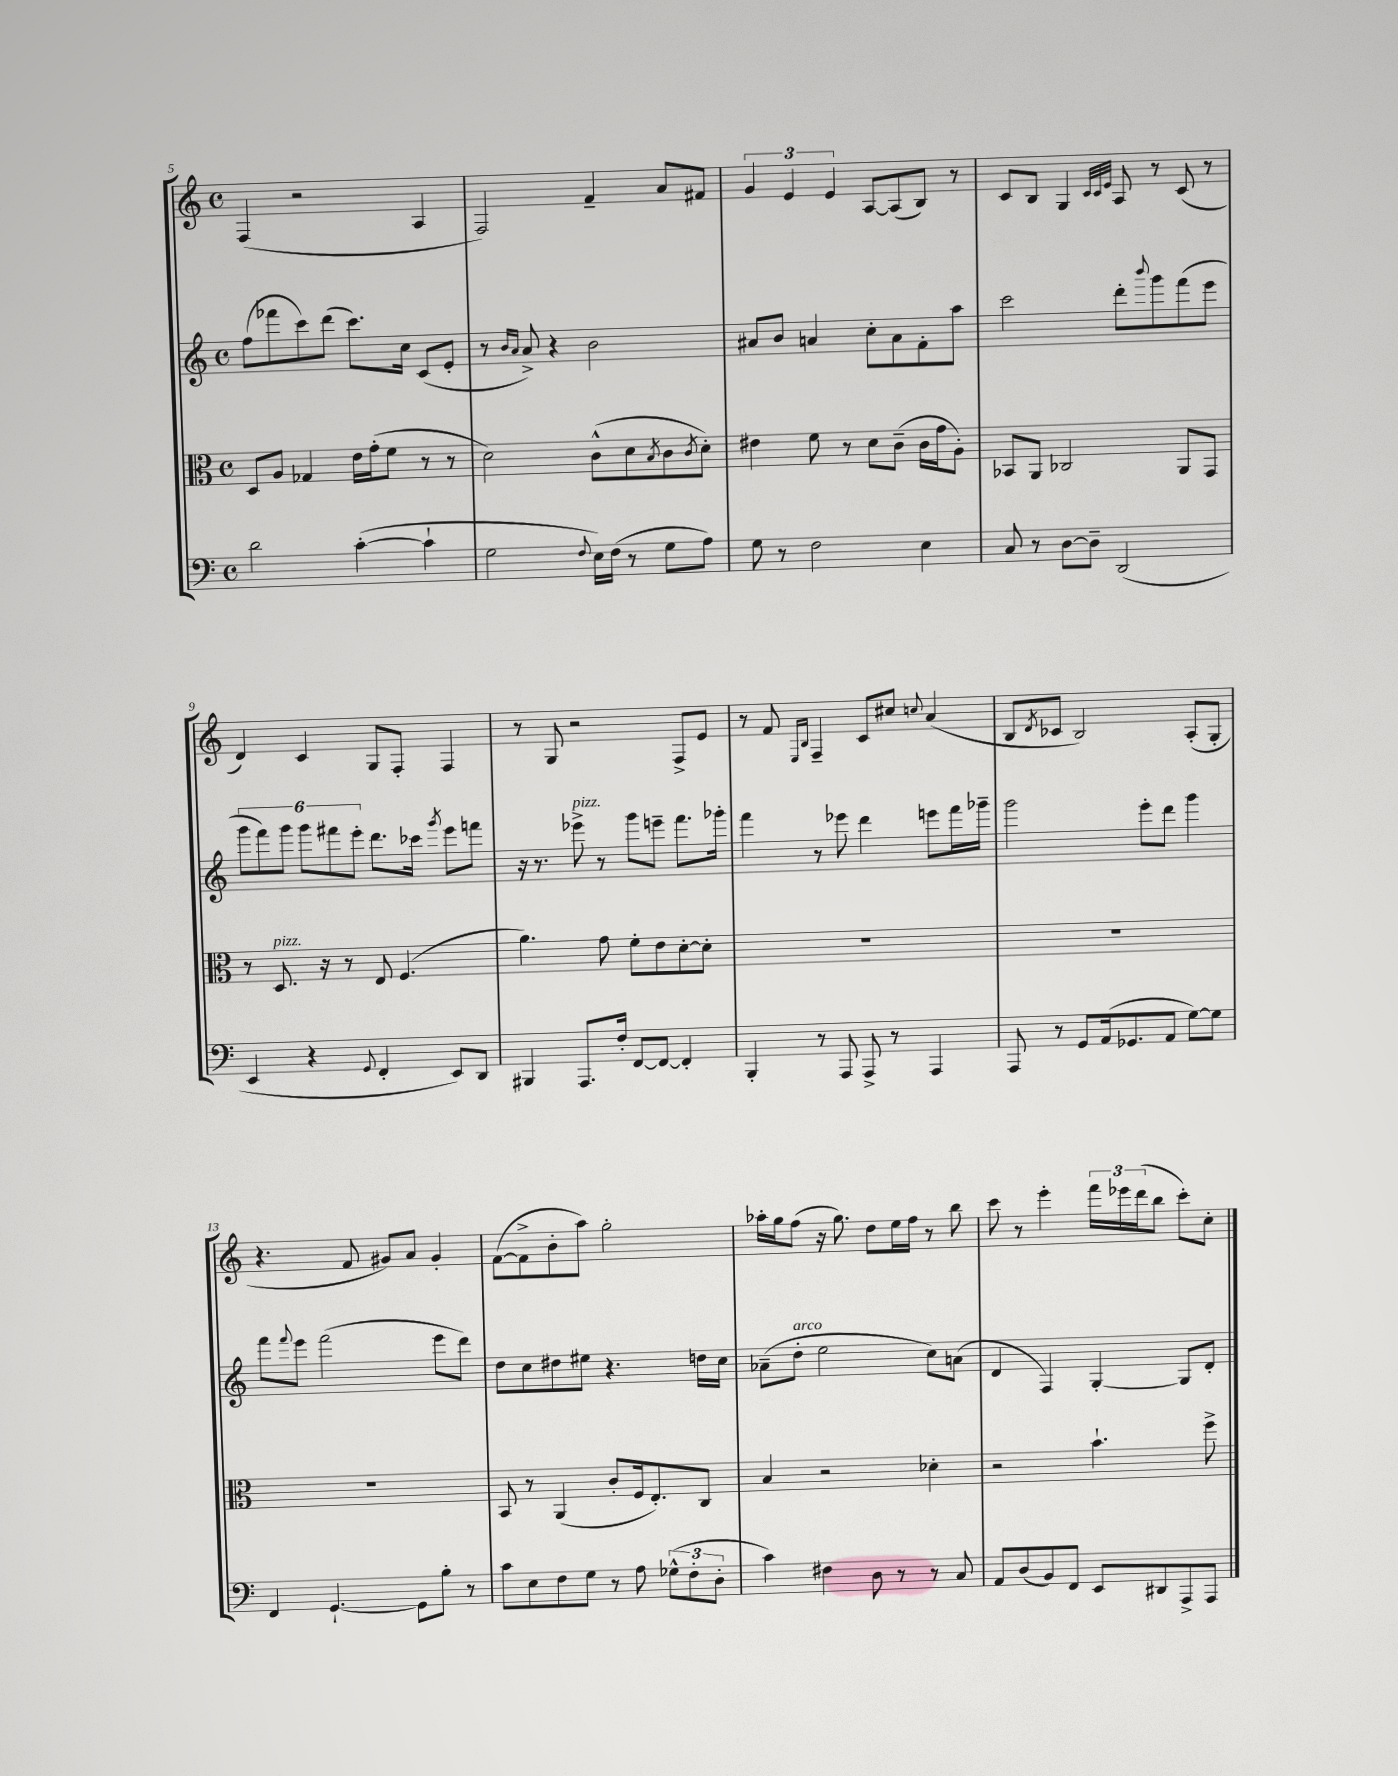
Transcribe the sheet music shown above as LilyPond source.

<<
\new StaffGroup <<
\new Staff = "s0" {
    \clef treble \key c \major \defaultTimeSignature \time 4/4
    f4( r2 a4 |
    f2) f'4-- a'8 fis'8 |
    \tuplet 3/2 { g'4 e'4 e'4 } a8~ a8( b8) r8 |
    c'8 b8 g4 \grace { c'32 c'32 e'32 } a8 r8 c'8( r8 |
    d'4) c'4 g8 f8-. f4 |
    r8 g8 r2 f8-> e'8 |
    r8 f'8 \grace { e16 b16 } f4-- c'8 cis''8 \appoggiatura { c''8 } a'4( |
    b8 \acciaccatura { d'8 } ces'8 b2) a8-.( g8-. |
    r4. f'8 gis'8) a'8 gis'4-. |
    f'8~( f'8-> b'8-. a''8) g''2-. |
    aes''16-. g''16 f''8( r16 g''8.) d''8 e''16 f''16 r8 b''8 |
    c'''8 r8 e'''4-. \tuplet 3/2 { f'''16 ees'''16 d'''16( } b''8 c'''8-.) c''8-. \bar "|." |
}
\new Staff = "s1" {
    \clef treble \key c \major \defaultTimeSignature \time 4/4
    f''8( fes'''8 c'''8) d'''8( c'''8.) c''16 c'8( e'8-. |
    r8 \grace { b'16 a'16 } a'8->) r4 b'2 |
    ais'8 b'8 a'4 c''8-. a'8 f'8-. a''8 |
    c'''2 d'''8-. \appoggiatura { b'''8 } g'''8 f'''8( e'''8 |
    \tuplet 6/4 { g'''8 f'''8) g'''8 g'''8 fis'''8 e'''8-. } d'''8. ces'''16 \acciaccatura { g'''8 } e'''8 f'''8 |
    r16 r8. ees'''8->^\markup { \italic "pizz." } r8 g'''8 e'''8-- f'''8. ges'''16-. |
    f'''4 r8 ees'''8 d'''4 e'''8 f'''16 ges'''16-- |
    g'''2 e'''8-. d'''8 g'''4 |
    f'''8 \appoggiatura { f'''8 } e'''8 f'''2( e'''8 d'''8) |
    d''8 c''8 dis''8 eis''8 r4. d''16 c''16 |
    aes'8--( d''8-.^\markup { \italic "arco" } e''2 c''8) a'8( |
    d'4 f4) g4~-. g8 d'8-. \bar "|." |
}
\new Staff = "s2" {
    \clef alto \key c \major \defaultTimeSignature \time 4/4
    d8 a8 ges4 e'16 g'16-.( f'8 r8 r8 |
    d'2) c'8-^( d'8 \acciaccatura { b8 } c'8 \acciaccatura { c'8 } d'8-.) |
    eis'4 f'8 r8 d'8 c'8--( c'16 g'16 a8-.) |
    bes,8 a,8 ces2 a,8 g,8 |
    r8 d8.^\markup { \italic "pizz." } r16 r8 e8 f4.( |
    a'4.) g'8 f'8-. e'8 d'8~-. d'8-. |
    R1 |
    R1 |
    R1 |
    b,8 r8 a,4( c'8-. f16 e8.-.) c8 |
    b4 r2 des'4-. |
    r2 b'4.-! f''8-> \bar "|." |
}
\new Staff = "s3" {
    \clef bass \key c \major \defaultTimeSignature \time 4/4
    d'2 c'4~-.( c'4-! |
    g2 \appoggiatura { f8 } e16) f16( r8 g8 a8) |
    g8 r8 f2 e4 |
    c8 r8 d8~ d8-- d,2( |
    e,4 r4 \appoggiatura { g,8 } f,4-. e,8) d,8 |
    bis,,4 a,,8. f16-. f,8~ f,8~ f,4-. |
    b,,4-. r8 a,,8 a,,8-> r8 a,,4 |
    a,,8 r8 g,8 a,16( ges,8. a,8 g8~) g8 |
    f,4 g,4.~-! g,8 b8-. r8 |
    c'8 e8 f8 g8 r8 a8 \tuplet 3/2 { ges8-^( f8-. d8-. } |
    c'4) fis4 d8 r8 r8 c8 |
    a,8 d8( b,8) f,8 e,8 dis,8 a,,8-> a,,8 \bar "|." |
}
>>
>>
\layout { \context { \Score currentBarNumber = #5 } }
